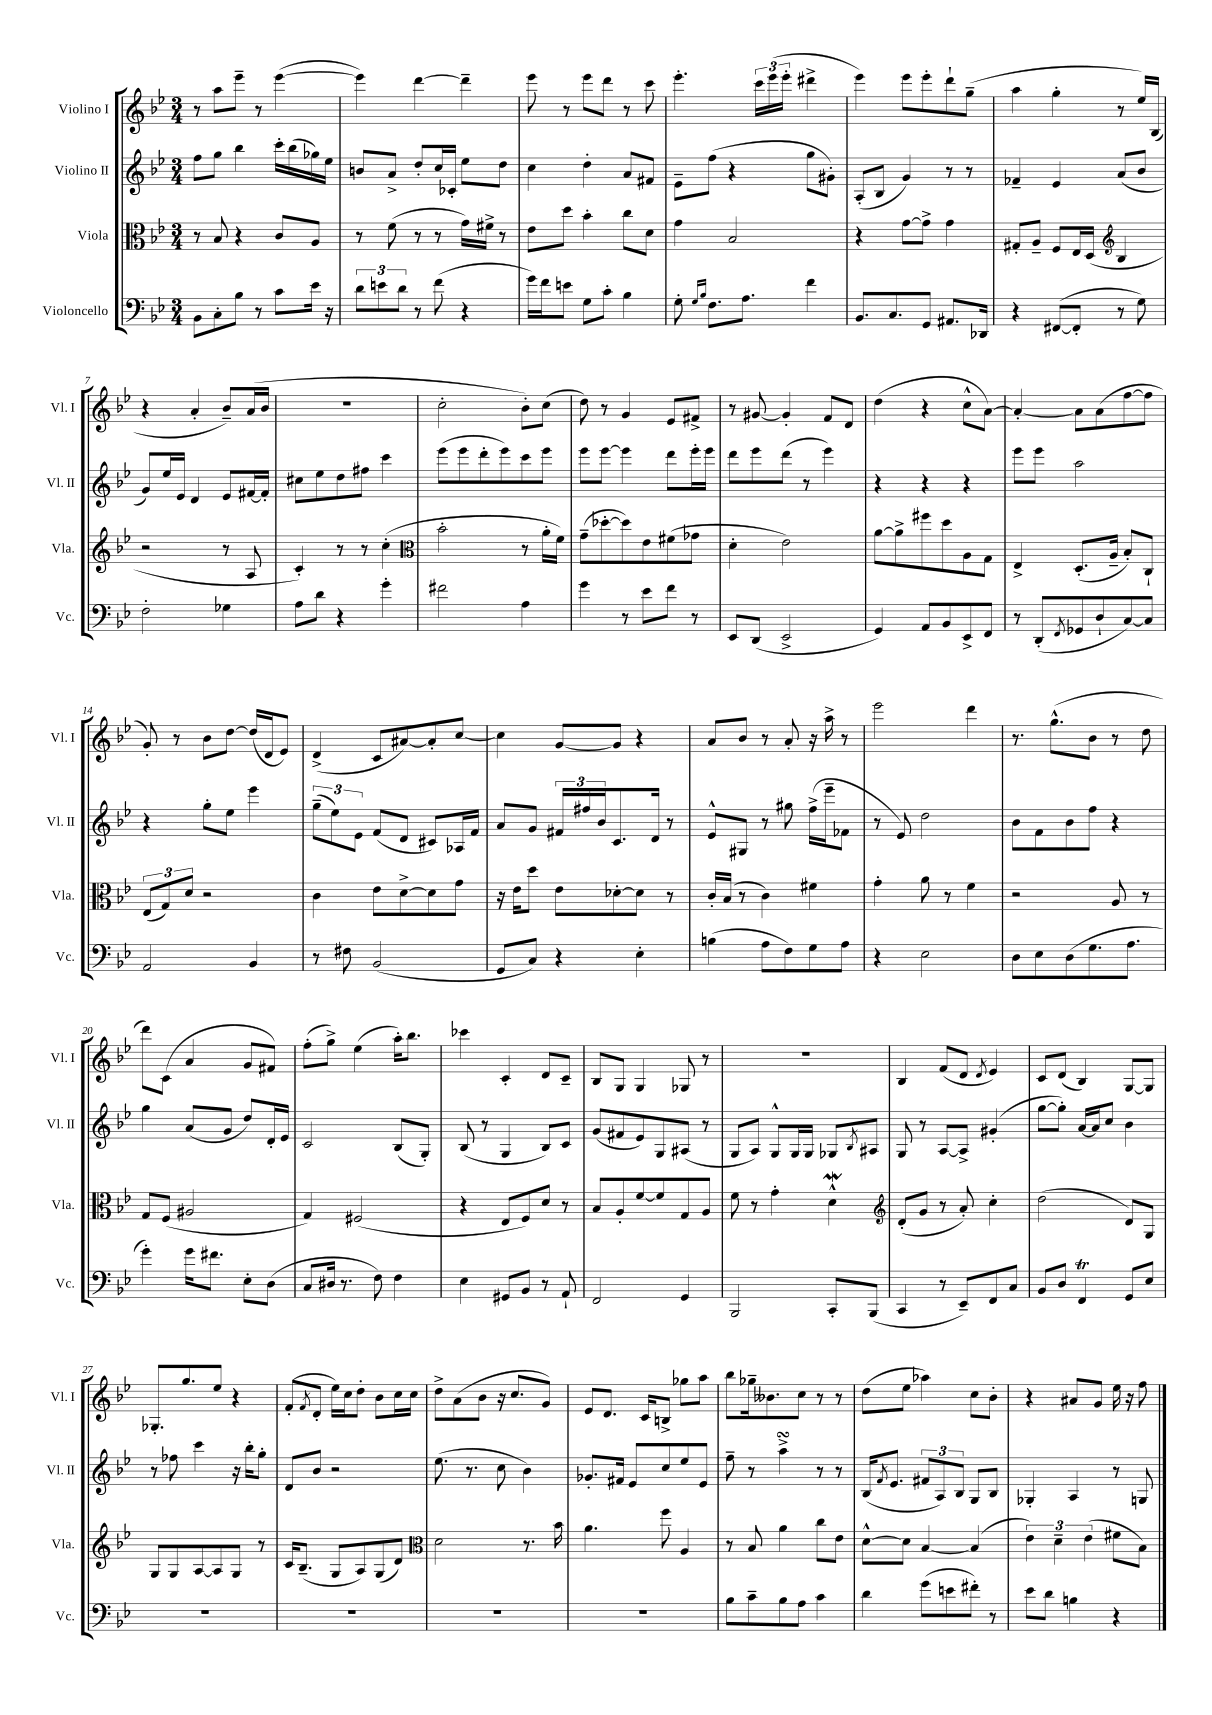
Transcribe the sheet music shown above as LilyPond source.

<<
\new StaffGroup <<
\new Staff = "s0" \with { instrumentName = "Violino I" shortInstrumentName = "Vl. I" } {
    \clef treble \key bes \major \numericTimeSignature \time 3/4
    r8 a''8 ees'''8-- r8 ees'''4~( |
    ees'''4) d'''4~ d'''4-- |
    ees'''8 r8 ees'''8 d'''8 r8 c'''8 |
    ees'''4.-. \tuplet 3/2 { c'''16 ees'''16( ees'''16-. } dis'''4-> |
    ees'''4) ees'''8 ees'''8-. d'''8-! g''8--( |
    a''4 g''4-. r8 ees''16) bes16( |
    r4 a'4-. bes'8--) a'16( bes'16 |
    R2. |
    c''2-. bes'8-.) c''8( |
    d''8) r8 g'4 ees'8 fis'8-> |
    r8 gis'8~ gis'4-. f'8 d'8 |
    d''4( r4 c''8-^ a'8~) |
    a'4~-. a'8 a'8( f''8~ f''8 |
    g'8-.) r8 bes'8 d''8~ d''16( d'16 ees'8) |
    d'4->( c'8 ais'8~) ais'8-. c''8~ |
    c''4 g'8~ g'8 r4 |
    a'8 bes'8 r8 a'8-. r16 a''16-> r8 |
    ees'''2 d'''4 |
    r8. g''8.-^( bes'8 r8 d''8 |
    d'''8) c'8( a'4 g'8 fis'8) |
    f''8-.( g''8->) ees''4( a''16-.) bes''8. |
    ces'''4 c'4-. d'8 c'8-- |
    bes8 g8 g4 ges8 r8 |
    R2. |
    bes4 f'8( d'8 \acciaccatura { d'8 } ees'4) |
    c'8 d'8( bes4) g8~ g8 |
    ges8.-. g''8. ees''8 r4 |
    f'8-.( \acciaccatura { f'8 } d'8-. ees''16) c''16 d''8-. bes'8 c''16 c''16 |
    d''8-> a'8( bes'8 r16 c''8. g'8) |
    ees'8 d'8. c'16 b8-> ges''8 a''8 |
    bes''8 ges''16-- beses'8. c''8 r8 r8 |
    d''8( ees''8 aes''4) c''8 bes'8-. |
    r4 ais'8 g'8 ees''16 r16 f''8 \bar "|." |
}
\new Staff = "s1" \with { instrumentName = "Violino II" shortInstrumentName = "Vl. II" } {
    \clef treble \key bes \major \numericTimeSignature \time 3/4
    f''8 g''8 bes''4 c'''16-. bes''16( ges''16) ees''16 |
    b'8 a'8-> d''8-. c''16 ces'16-. ees''8 d''8 |
    c''4 d''4-. a'8 fis'8 |
    ees'8-- f''8( r4 g''8 gis'8-.) |
    a8-.( bes8 g'4) r8 r8 |
    fes'4-- ees'4 a'8( bes'8 |
    g'8) ees''16 ees'16 d'4 ees'8 fis'16~ fis'16-. |
    cis''8 ees''8 d''8 fis''8 c'''4 |
    ees'''8( ees'''8 d'''8-. ees'''8) c'''8 ees'''8 |
    ees'''8 ees'''8~ ees'''4 d'''8 ees'''16-. ees'''16 |
    d'''8 ees'''8 d'''8( r8 ees'''4) |
    r4 r4 r4 |
    ees'''8 ees'''8 a''2 |
    r4 g''8-. ees''8 ees'''4 |
    \tuplet 3/2 { g''8--( ees''8) ees'8 } f'8( d'8 cis'8) aes16 f'16 |
    a'8 g'8 \tuplet 3/2 { fis'16 fis''16 bes'16 } c'8. d'16 r8 |
    ees'8-^ gis8 r8 gis''8 f''16->( ees'''16-- fes'8 |
    r8 ees'8) d''2 |
    bes'8 f'8 bes'8 f''8 r4 |
    g''4 a'8( g'8 d''8) d'16-. ees'16 |
    c'2 bes8( g8-.) |
    bes8( r8 g4 bes8) c'8 |
    g'8( fis'8 ees'8) g8 ais8( r8 |
    g8 a8) g8-^ g16 g16 ges8 \acciaccatura { bes8 } ais8 |
    g8 r8 a8~ a8-> gis'4-.( |
    g''8~ g''8-.) a'16~ a'16 c''8 bes'4 |
    r8 fes''8 c'''4 r16 bes''16-. g''8-. |
    d'8 bes'8 r2 |
    ees''8.( r8. c''8 bes'4) |
    ges'8.-. fis'16 ees'8 c''8 ees''8 ees'8 |
    f''8-- r8 a''4->\turn r8 r8 |
    bes16( \acciaccatura { f'8 } ees'8. \tuplet 3/2 { fis'8 a8) bes8 } g8 bes8 |
    ges4-. a4 r8 g8 \bar "|." |
}
\new Staff = "s2" \with { instrumentName = "Viola" shortInstrumentName = "Vla." } {
    \clef alto \key bes \major \numericTimeSignature \time 3/4
    r8 bes8 r4 c'8 a8 |
    r8 f'8( r8 r8 g'16) fis'16-> r8 |
    ees'8 d''8 bes'4-. c''8 d'8 |
    g'4 bes2 |
    r4 g'8~ g'8-> g'4 |
    gis8-. a8-- f8 ees16 d16( \clef treble bes4 |
    r2 r8 a8 |
    c'4-.) r8 r8 c''4-.( |
    \clef alto bes'2-. r8 a'16-. f'16) |
    g'8--( des''8~-. des''8) ees'8 fis'8( ges'8 |
    d'4-. ees'2) |
    a'8~ a'8-> fis''8 d''8 a8 g8 |
    ees4-> d8.-.( a16-- bes8-.) c8-! |
    \tuplet 3/2 { ees8( g8) d'8 } r2 |
    c'4 ees'8 d'8~-> d'8 g'8 |
    r16 ees'16 d''8 ees'8 des'8~-. des'8 r8 |
    c'16-. bes16( r8 c'4) fis'4 |
    g'4-. a'8 r8 f'4 |
    r2 a8 r8 |
    g8 f8( ais2 |
    g4) fis2( |
    r4 ees8 f8) d'8 r8 |
    bes8 a8-. f'8~ f'8 g8 a8 |
    f'8 r8 g'4-. d'4-^\mordent |
    \clef treble d'8-.( g'8 r8 a'8-.) c''4-. |
    d''2( d'8) g8 |
    g8 g8 a8~ a8 g8 r8 |
    c'16 bes8.--( g8 a8) g8( d'8) |
    \clef alto d'2 r8. bes'16 |
    a'4. f''8 a4 |
    r8 bes8 a'4 c''8 ees'8 |
    d'8~-^ d'8 bes4~ bes4( |
    \tuplet 3/2 { ees'4) d'4-- ees'4( } fis'8 bes8) \bar "|." |
}
\new Staff = "s3" \with { instrumentName = "Violoncello" shortInstrumentName = "Vc." } {
    \clef bass \key bes \major \numericTimeSignature \time 3/4
    bes,8 c8-. bes8 r8 c'8 ees'16 r16 |
    \tuplet 3/2 { d'8 e'8 d'8 } r8 f'8( r4 |
    g'16) f'16 e'8 g8 c'8-. bes4 |
    g8-. \grace { g16 bes16 } f8. a8. f'4 |
    bes,8. c8. g,8 ais,8. des,16 |
    r4 fis,8~( fis,8-. r8 g8) |
    f2-. ges4 |
    a8 d'8 r4 g'4-. |
    fis'2 a4 |
    g'4 r8 ees'8 f'8 r8 |
    ees,8 d,8( ees,2-> |
    g,4) a,8 bes,8 ees,8-> f,8 |
    r8 d,8-.( \acciaccatura { f,8 } ges,8 d8-! c8~) c8 |
    a,2 bes,4 |
    r8 fis8 bes,2( |
    g,8 c8) r4 ees4-. |
    b4( a8 f8) g8 a8 |
    r4 ees2 |
    d8 ees8 d8( g8. a8. |
    g'4-.) g'16 fis'8. ees8-. d8( |
    c8 dis16 r8. f8) f4 |
    ees4 gis,8 bes,8 r8 a,8-! |
    f,2 g,4 |
    bes,,2 c,8-. bes,,8( |
    c,4 r8 ees,8--) f,8 c8 |
    bes,8 d8 f,4\trill g,8 ees8 |
    R2. |
    R2. |
    R2. |
    R2. |
    bes8 c'8-- bes8 a8 c'4 |
    d'4 g'8( e'8 fis'8-.) r8 |
    ees'8 d'8 b4 r4 \bar "|." |
}
>>
>>
